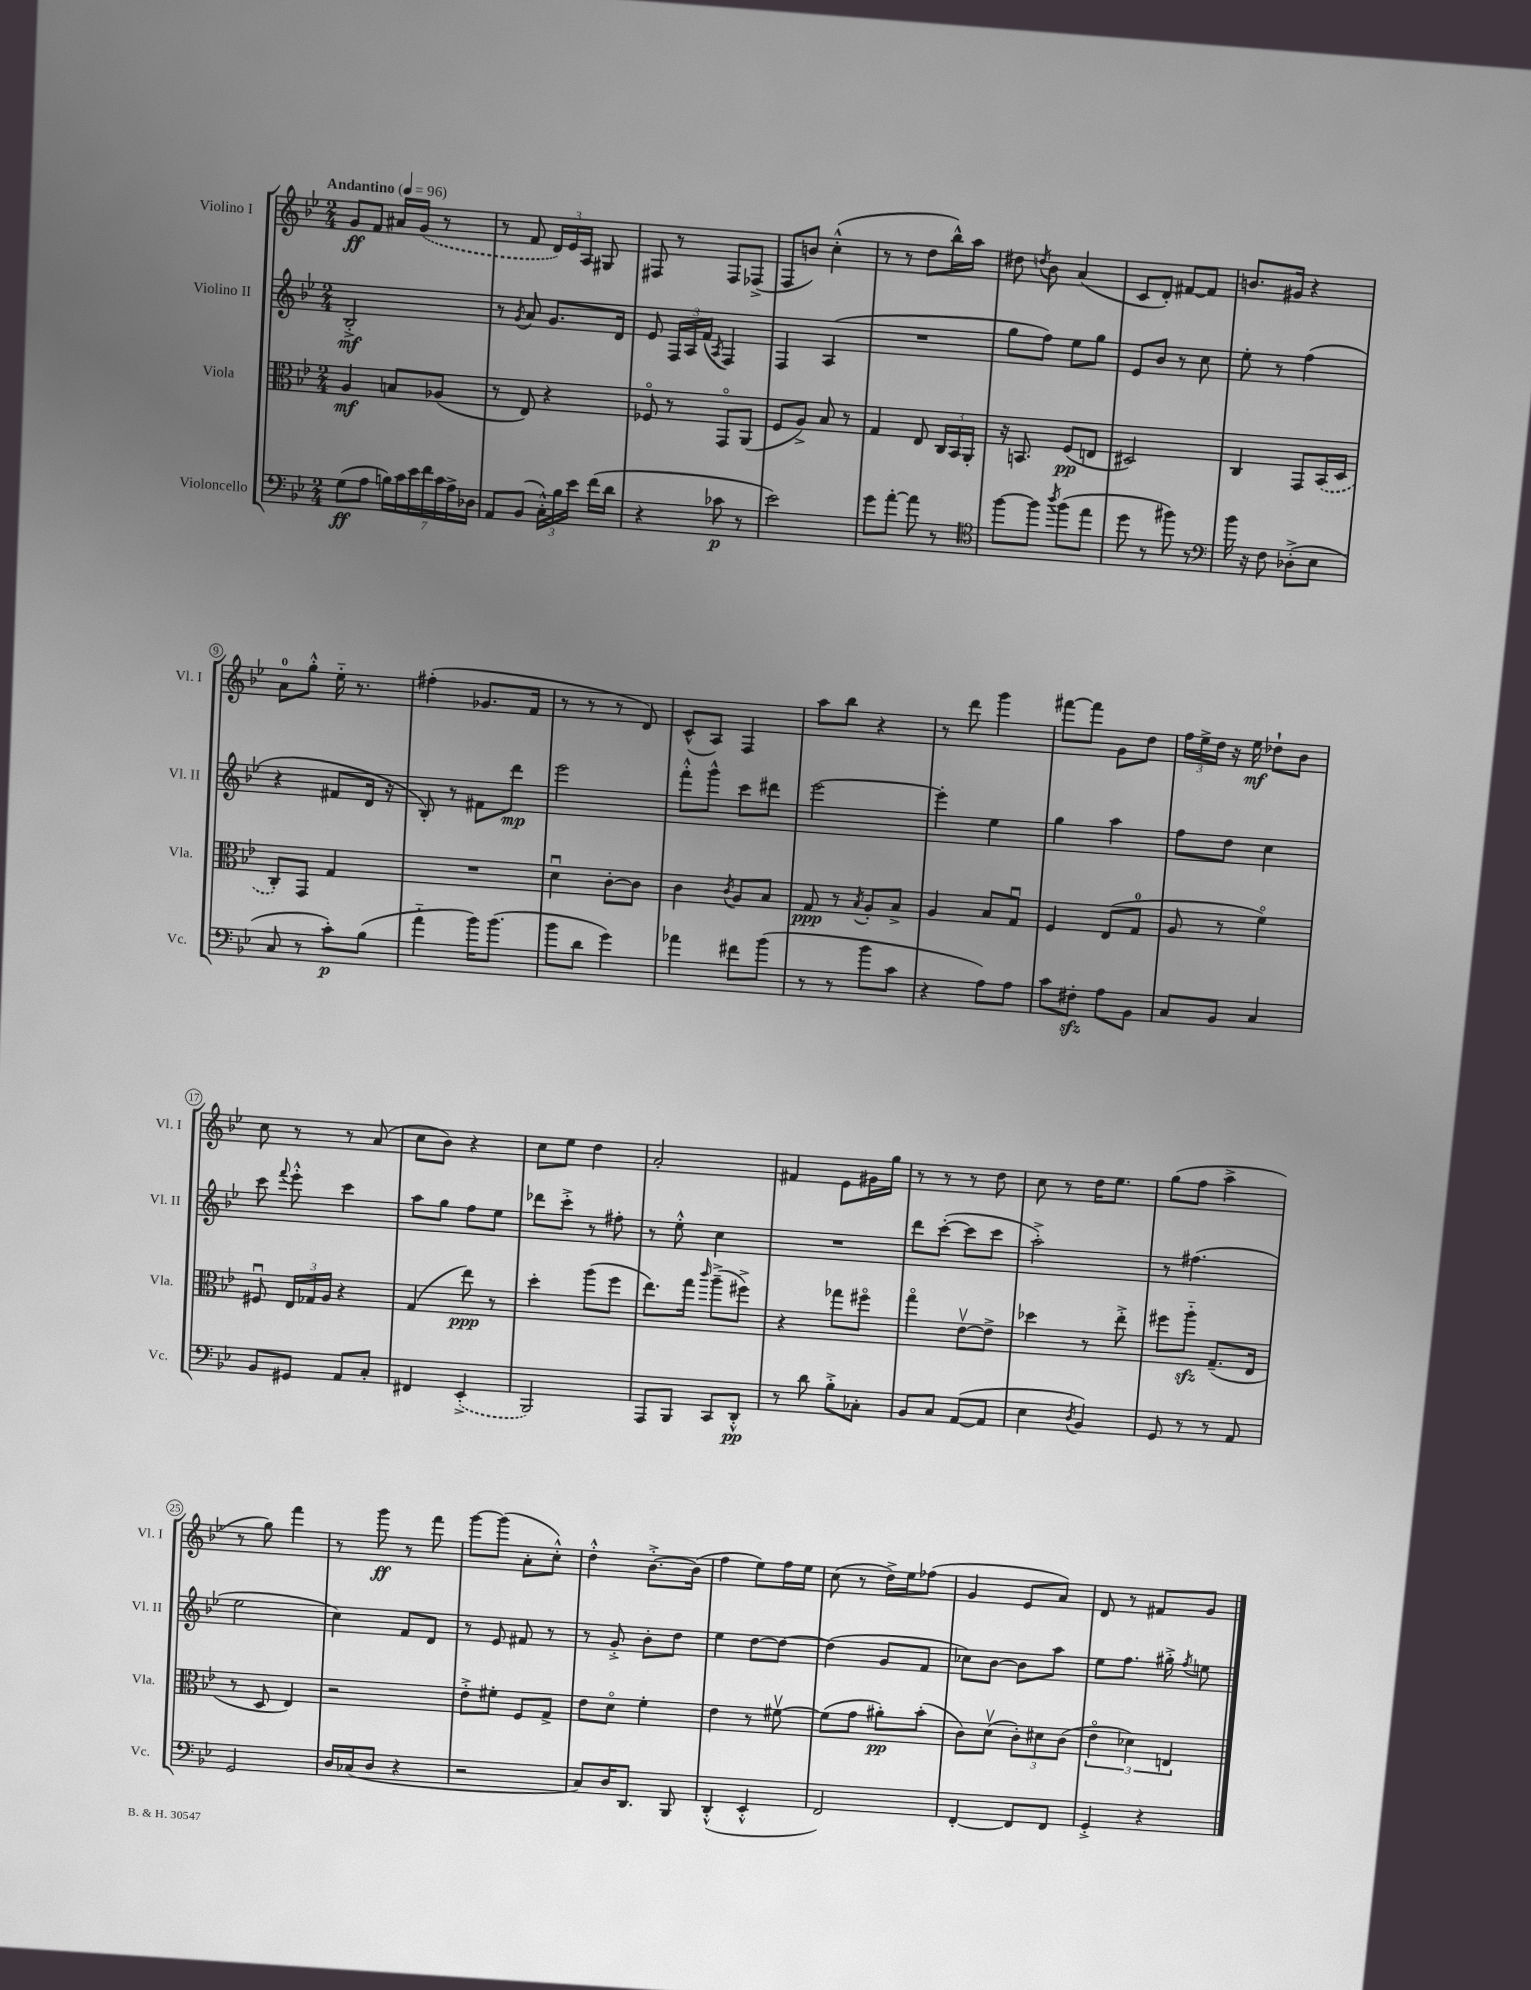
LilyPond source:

<<
\new StaffGroup <<
\new Staff = "s0" \with { instrumentName = "Violino I" shortInstrumentName = "Vl. I" } {
    \clef treble \key bes \major \numericTimeSignature \time 2/4 \tempo "Andantino" 4 = 96
    \autoBeamOff g'8[\ff f'8] ais'16[ \once \slurDashed g'16]( r8 |
    r8 f'8 \tuplet 3/2 { d'16[) ees'16 a16] } gis8 |
    fis8 r8 fis8[ fes8]->( |
    f8[ b'8]) c''4-.-^( |
    r8 r8 d''8[ bes''16-^) a''16] |
    dis''8 \acciaccatura { d''8 } bes'8 a'4( |
    c'8[ d'8]-.) fis'8[~ fis'8] |
    b'8.[ gis'16] r4 |
    a'8[-0 g''8]-.-^ ees''16-_ r8. |
    fis''4-.( ges'8.[ f'16] |
    r8 r8 r8 d'8) |
    c'8[-^( a8]) f4 |
    a''8[ bes''8] r4 |
    r8 d'''8 g'''4 |
    fis'''8[~ fis'''8] g'8[ d''8] |
    \tuplet 3/2 { f''16[ ees''16-> d''16] } r16 ees''16\mf des''8[-! bes'8] |
    c''8 r8 r8 a'8( |
    c''8[ bes'8]) r4 |
    c''8[ ees''8] d''4 |
    a'2-. |
    fis'4 ees'8[ gis'16 g''16] |
    r8 r8 r8 d''8 |
    c''8 r8 d''16[ ees''8.] |
    g''8[( f''8] a''4-> |
    r8 g''8) f'''4 |
    r8 g'''8\ff r8 f'''8 |
    g'''8[~ g'''8]( a'8[-. c''8]-.-^) |
    d''4-.-^ bes'8.[~-.-> bes'16]( |
    f''4 ees''8[) f''16 ees''16] |
    c''8( r8 d''16[->) ees''16 fes''8]( |
    g'4 ees'8[ a'8]) |
    d'8 r8 fis'8[ g'8] \bar "|." |
}
\new Staff = "s1" \with { instrumentName = "Violino II" shortInstrumentName = "Vl. II" } {
    \clef treble \key bes \major \numericTimeSignature \time 2/4
    \autoBeamOff bes2-.->\mf |
    r8 \acciaccatura { g'8 } a'8 g'8.[ d'16] |
    ees'8 \tuplet 3/2 { f16[ a16 f'16]( } \acciaccatura { a8 } f4) |
    f4 a4( |
    R2 |
    g''8[ f''8]) ees''8[ g''8] |
    ees'8[ bes'8] r8 c''8 |
    ees''8-. r8 f''4( |
    r4 fis'8[ d'16] r16 |
    bes8-.) r8 fis'8[ d'''8]\mp |
    ees'''2 |
    f'''8[-.-^ g'''8]-^ c'''8[ dis'''8] |
    ees'''2~ |
    ees'''4-. ees''4 |
    g''4 a''4 |
    f''8[ d''8] c''4 |
    c'''8 \appoggiatura { f'''8 } ees'''8-.-^ c'''4 |
    a''8[ g''8] f''8[ ees''8] |
    des'''8[ c'''8]-.-> r8 fis''8-. |
    r8 ees''8-.-^ c''4 |
    R2 |
    d'''8[ c'''8]~-.( c'''8[ c'''8] |
    a''2-.->) |
    r8 fis''4.( |
    ees''2 |
    c''4) f'8[ d'8] |
    r8 ees'8 fis'8 r8 |
    r8 g'8-.-> bes'8[-. d''8] |
    ees''4 d''8[~ d''8]~ |
    d''4( g'8[ f'8] |
    ces''8[) bes'8]~ bes'8[ a''8] |
    ees''8[ f''8.] gis''16-.-> \acciaccatura { f''8 } e''8 \bar "|." |
}
\new Staff = "s2" \with { instrumentName = "Viola" shortInstrumentName = "Vla." } {
    \clef alto \key bes \major \numericTimeSignature \time 2/4
    \autoBeamOff a4\mf b8[ aes8]( |
    r8 ees8) r4 |
    fes8\flageolet r8 g,8[\flageolet a,8]( |
    f8[ a8]->) bes8 r8 |
    g4 ees8 \tuplet 3/2 { c16[ bes,16 a,16]-. } |
    r16 b,8. f8[\pp( e8] |
    dis2) |
    c4 g,8[ \once \slurDashed bes,16( d16] |
    c8[-.) g,8] g4 |
    R2 |
    d'4\downbow c'8[~-. c'8] |
    c'4 \acciaccatura { c'8 } a8[ bes8] |
    g8\ppp r8 \acciaccatura { bes8 } a8[-. bes8]-> |
    a4 bes8[ g8]\downbow |
    f4 ees8[( g8]-0 |
    a8 r8 f'4\flageolet) |
    fis8\downbow \tuplet 3/2 { ees16[ ges16 a16] } r4 |
    g4( ees''8\ppp) r8 |
    d''4-. a''8[( f''8] |
    ees''8.[) g''16] \grace { c'''16 } a''8[--->( fis''8]->) |
    r4 ges''8[ fis''8]\flageolet |
    g''4\flageolet ees'8[~\upbow ees'8]-> |
    des''4 r8 ees''8-.-> |
    fis''8[ a''8]-_\sfz g8.[--( ees16] |
    r8 d8 ees4) |
    r2 |
    ees'8[-.-> fis'8]-. f8[ g8]-> |
    ees'8[ d'8]\flageolet f'4-. |
    ees'4 r8 fis'8~\upbow |
    fis'8[( g'8] ais'8[-.\pp) bes'8]-.( |
    c'8[) d'8]\upbow( \tuplet 3/2 { c'8[-.) dis'8 c'8]( } |
    \tuplet 3/2 { ees'4\flageolet des'4) e4 } \bar "|." |
}
\new Staff = "s3" \with { instrumentName = "Violoncello" shortInstrumentName = "Vc." } {
    \clef bass \key bes \major \numericTimeSignature \time 2/4
    \autoBeamOff g8[\ff( a8] \tuplet 7/4 { b16[) c'16 ees'16 f'16 c'16 a16-> des16] } |
    a,8[ bes,8]( \tuplet 3/2 { c16[-.-^) bes16 ees'16] } f'16[( d'16] |
    r4 ces'8\p r8 |
    ees'2) |
    g'8[ a'8]~-. a'8 r8 |
    \clef tenor f''8[~ f''8] \acciaccatura { a''8 } f''8[( ees''8] |
    d''8 r8 fis''8) r8 |
    \clef bass bes'16 r16 f8 des8[-.->( ees8] |
    c8 r8 c'8[-.\p) bes8]( |
    a'4-_ bes'16[) bes'8.]( |
    bes'8[ d'8] g'4) |
    aes'4 fis'8[ bes'8]( |
    r8 r8 bes'8[ c'8] |
    r4 a8[) a8] |
    c'8[ fis8]-.\sfz a8[ bes,8] |
    c8[ bes,8] c4 |
    bes,8[ gis,8] a,8[ c8]-. |
    fis,4 \once \slurDashed ees,4-.->( |
    bes,,2) |
    a,,8[ bes,,8] c,8[ d,8]-.-^\pp |
    r8 d'8 bes8[-.-> ces8]-. |
    bes,8[ c8] a,8[~( a,8] |
    ees4 \acciaccatura { d8 } bes,4) |
    g,8 r8 r8 a,8 |
    g,2 |
    d16[ ces16( d8] r4 |
    r2 |
    c8[) d16 d,8.] bes,,8 |
    d,4-.-^( ees,4-.-^ |
    f,2) |
    f,4~-. f,8[ f,8] |
    g,4-.-> r4 \bar "|." |
}
>>
>>
\layout { \context { \Score \override BarNumber.stencil = #(make-stencil-circler 0.1 0.3 ly:text-interface::print) } }
